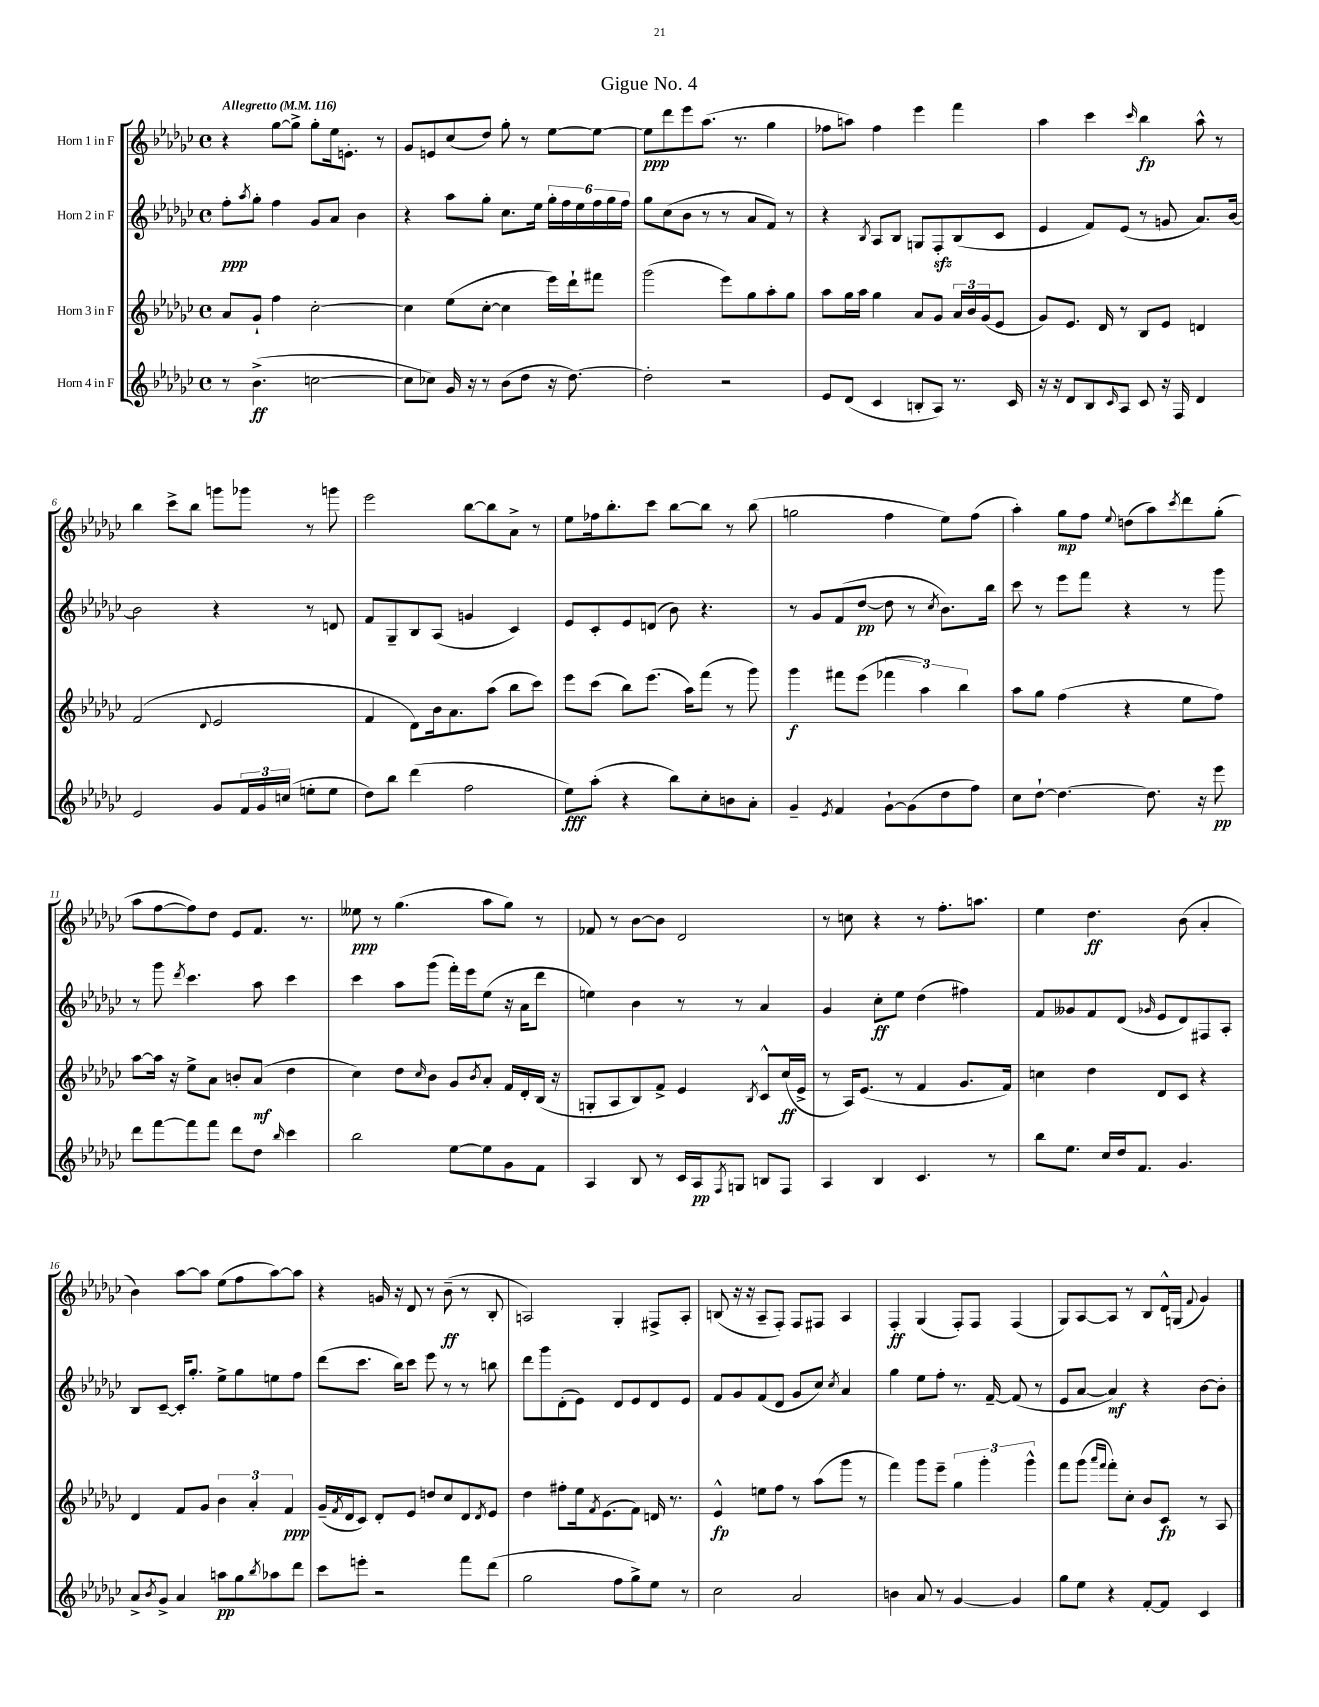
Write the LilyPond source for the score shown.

\header { title = "Gigue No. 4" }
<<
\new StaffGroup <<
\new Staff = "s0" \with { instrumentName = "Horn 1 in F" } {
    \clef treble \key ges \major \defaultTimeSignature \time 4/4 \tempo "Allegretto" 4 = 116
    r4 ges''8~ ges''8-> ges''8-. ees''16 e'8.-. r8 |
    ges'8 e'8 ces''8( des''8) ges''8-. r8 ees''8~ ees''8~ |
    ees''8\ppp des'''8 ees'''8 aes''8.( r8. ges''4 |
    fes''8 a''8) fes''4 ees'''4 f'''4 |
    aes''4 ces'''4 \grace { ces'''16 } bes''4\fp aes''8-^ r8 |
    bes''4 ces'''8-> bes''8 g'''8 ges'''8 r8 g'''8 |
    ees'''2 bes''8~ bes''8 aes'8-> r8 |
    ees''8 fes''16 bes''8.-. ces'''8 bes''8~ bes''8 r8 bes''8( |
    g''2 f''4 ees''8) f''8( |
    aes''4-.) ges''8\mp f''8 \appoggiatura { ees''8 } d''8( aes''8) \acciaccatura { ces'''8 } des'''8 ges''8-.( |
    aes''8 f''8~ f''8) des''8 ees'8 f'8. r8. |
    eeses''8\ppp r8 ges''4.( aes''8 ges''8) r8 |
    fes'8 r8 bes'8~ bes'8 des'2 |
    r8 c''8 r4 r8 f''8.-. a''8. |
    ees''4 des''4.\ff bes'8( aes'4-. |
    bes'4) aes''8~ aes''8 ees''8( f''8 aes''8~) aes''8 |
    r4 g'16 r16 des'8 r8 bes'8--\ff( r8 bes8-. |
    a2) ges4-. fis8-> a8-. |
    b8( r16 r16 aes8-- f8-.) f8 fis8 aes4 |
    f4-.\ff ges4( f8-.) f8 f4( |
    ges8) aes8~ aes8 r8 bes8 des'16-^ g16( \appoggiatura { f'8 } ges'4) \bar "|." |
}
\new Staff = "s1" \with { instrumentName = "Horn 2 in F" } {
    \clef treble \key ges \major \defaultTimeSignature \time 4/4
    f''8-.\ppp \acciaccatura { aes''8 } ges''8-. f''4 ges'8 aes'8 bes'4 |
    r4 aes''8 ges''8-. ces''8. ees''16 \tuplet 6/4 { ges''16-. f''16 ees''16 f''16 ges''16 f''16 } |
    ges''8 ces''8( bes'8 r8 r8 aes'8 f'8) r8 |
    r4 \acciaccatura { bes8 } aes8 bes8 g8 f8-.\sfz bes8( ces'8 |
    ees'4 f'8) ees'8( r8 g'8 aes'8.) bes'16~ |
    bes'2 r4 r8 d'8 |
    f'8 ges8-- bes8 aes8( g'4 ces'4) |
    ees'8 ces'8-. ees'8 d'8( bes'8) r4. |
    r8 ges'8 f'8( des''8~\pp des''8 r8 \acciaccatura { ces''8 } bes'8.) bes''16 |
    ces'''8 r8 ees'''8 f'''8 r4 r8 ges'''8 |
    r8 ges'''8 \acciaccatura { des'''8 } ces'''4. aes''8 ces'''4 |
    ces'''4 aes''8 ges'''8( f'''16-.) ees'''16 ees''8( r16 aes'16 des'''8 |
    e''4) bes'4 r8 r8 aes'4 |
    ges'4 ces''8-.\ff ees''8 des''4( fis''4) |
    f'8 geses'8 f'8 des'8( \grace { ges'16 } ees'8 des'8) fis8 aes8-. |
    bes8 ces'8~-- ces'16-. ges''8.-. ees''8-> ges''8 e''8 f''8 |
    des'''8( ces'''8. bes''16) ces'''8 ees'''8 r8 r8 b''8 |
    des'''8 ges'''8 des'8-.( ees'8) des'8 ees'8 des'8 ees'8 |
    f'8 ges'8 f'8( des'8 ges'8 ces''8) \acciaccatura { ces''8 } aes'4 |
    ges''4 ees''8 f''8-. r8. f'16~-- f'8( r8 |
    ees'8 aes'8~ aes'4\mf) r4 bes'8~ bes'8-. \bar "|." |
}
\new Staff = "s2" \with { instrumentName = "Horn 3 in F" } {
    \clef treble \key ges \major \defaultTimeSignature \time 4/4
    aes'8 ges'8-! f''4 ces''2~-. |
    ces''4 ees''8( ces''8~-. ces''4 ees'''16) des'''16-! fis'''8 |
    ges'''2( ees'''8) ges''8 aes''8-. ges''8 |
    aes''8 ges''16 aes''16 ges''4 aes'8 ges'8 \tuplet 3/2 { aes'16 bes'16 ges'16( } ees'8 |
    ges'8) ees'8. des'16 r8 bes8 ees'8 d'4 |
    f'2( \appoggiatura { des'8 } ees'2 |
    f'4 des'8) bes'16 aes'8. aes''8( bes''8 ces'''8) |
    ees'''8 ces'''8( bes''8) ees'''8.( aes''16) f'''8( r8 ges'''8) |
    ges'''4\f fis'''8 ees'''8( \tuplet 3/2 { fes'''4 aes''4) bes''4 } |
    aes''8 ges''8 f''4( r4 ees''8 f''8) |
    aes''8~ aes''16 r16 ees''8-> aes'8 b'8-. aes'8\mf( des''4 |
    ces''4) des''8 \grace { ces''16 } bes'8 ges'8 \acciaccatura { bes'8 } aes'8-. f'16 des'16-. bes16( r16 |
    g8-. aes8 bes8) f'8-> ees'4 \acciaccatura { bes8 } ces'8-^ ces''16\ff( ees'16-> |
    r8 aes16) ees'8.( r8 f'4 ges'8. f'16) |
    c''4 des''4 des'8 ces'8 r4 |
    des'4 f'8 ges'8 \tuplet 3/2 { bes'4 aes'4-. f'4\ppp } |
    ges'16--( \acciaccatura { f'8 } des'16 ces'8) des'8-. ees'8 d''8 ces''8 des'8 \acciaccatura { des'8 } ees'8 |
    des''4 fis''8-. ees''16 \acciaccatura { f'8 } ees'8.( f'8) d'16 r8. |
    ees'4-^\fp e''8 f''8 r8 aes''8( ges'''8 r8 |
    f'''4) ges'''8 ees'''8-- \tuplet 3/2 { ges''4 ges'''4-. ges'''4-^ } |
    f'''8 ges'''8( \grace { aes'''16 f'''16 } f'''8-.) ces''8-. bes'8 ces'8\fp r8 aes8 \bar "|." |
}
\new Staff = "s3" \with { instrumentName = "Horn 4 in F" } {
    \clef treble \key ges \major \defaultTimeSignature \time 4/4
    r8 bes'4.->\ff( c''2~ |
    c''8 ces''8) ges'16 r16 r8 bes'8( des''8 r16 des''8.~) |
    des''2-. r2 |
    ees'8 des'8( ces'4 b8-. aes8) r8. ces'16 |
    r16 r16 des'8 bes8 \grace { ces'16 } aes8 ces'8 r16 f16 des'4 |
    ees'2 ges'8 \tuplet 3/2 { f'16 ges'16 c''16( } e''8-. e''8 |
    des''8) bes''8 des'''4( f''2 |
    ees''8\fff) aes''8-.( r4 bes''8) ces''8-. b'8 aes'8-. |
    ges'4-- \acciaccatura { ees'8 } f'4 ges'8~-! ges'8( des''8 f''8) |
    ces''8 des''8~-! des''4.~ des''8. r16 ees'''8\pp |
    des'''8 f'''8~ f'''8 f'''8 des'''8 des''8 \grace { bes''16 } ces'''4 |
    bes''2 ees''8~ ees''8 ges'8 f'8 |
    aes4 bes8 r8 ces'16 aes16\pp \acciaccatura { f8 } g8 b8 f8 |
    aes4 bes4 ces'4. r8 |
    bes''8 ees''8. ces''16 des''16 f'8. ges'4. |
    aes'8-> \acciaccatura { bes'8 } ges'8-> aes'4 a''8\pp ges''8 \acciaccatura { bes''8 } aes''8 des'''8 |
    ces'''8 e'''8-. r2 f'''8 des'''8( |
    ges''2 f''8 ges''8->) ees''8 r8 |
    ces''2 aes'2 |
    b'4 aes'8 r8 ges'4~ ges'4 |
    ges''8 ees''8 r4 f'8~-. f'8 ces'4 \bar "|." |
}
>>
>>
